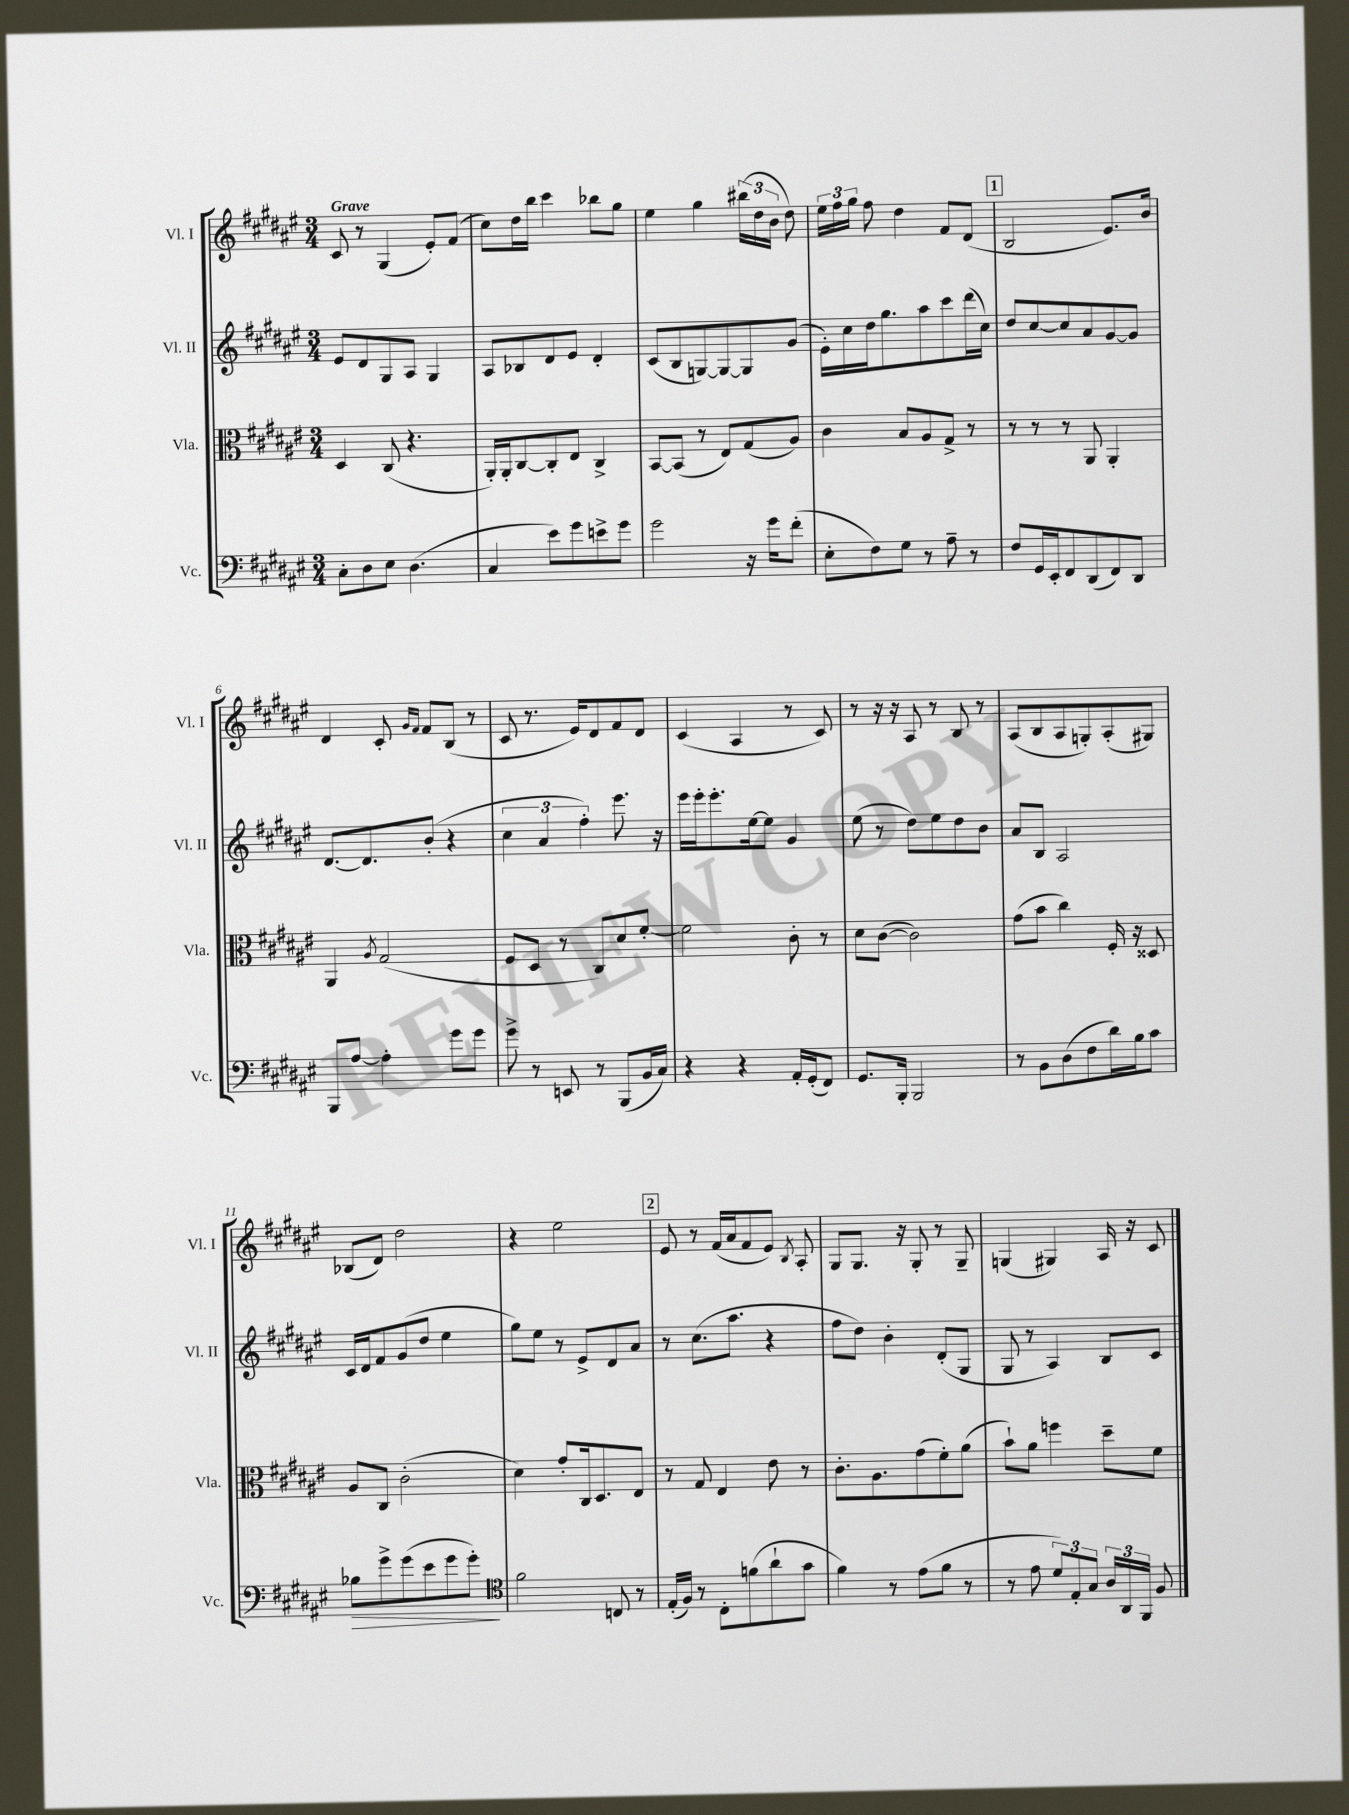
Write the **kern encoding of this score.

**kern	**dynam	**kern	**kern	**kern
*part4	*part4	*part3	*part2	*part1
*staff4	*staff4	*staff3	*staff2	*staff1
*I"Vc.	*	*I"Vla.	*I"Vl. II	*I"Vl. I
*I'Vc.	*	*I'Vla.	*I'Vl. II	*I'Vl. I
*clefF4	*	*clefC3	*clefG2	*clefG2
*k[f#c#g#d#a#e#]	*	*k[f#c#g#d#a#e#]	*k[f#c#g#d#a#e#]	*k[f#c#g#d#a#e#]
*M3/4	*	*M3/4	*M3/4	*M3/4
=1	=1	=1	=1	=1
!	!	!	!	!LO:TX:a:B:t=Grave
8C#'\L	.	4D#/	8e#/L	8c#/
8D#\	.	.	8d#/	8r
8E#\J	.	(8C#/	8G#/	(4G#/
(4.D#\	.	4.r	8A#/J	.
.	.	.	4G#/	8e#'/L)
.	.	.	.	(8f#/J
=2	=2	=2	=2	=2
4C#/	.	16AA#'/LL)	8A#/L	8cc#\L)
.	.	16AA#'/J	.	.
.	.	[8C#/	8B-X/	16dd#\L
.	.	.	.	16bb\JJ
8e#\L)	.	8C#'/]	8d#/	4ccc#\
8g#\	.	8E#/J	8e#/J	.
8en^\	.	4C#^/	4d#'/	8bb-X\L
8g#\J	.	.	.	8gg#\J
=3	=3	=3	=3	=3
2g#\	.	[8BB/L	(8c#/L	4ee#\
.	.	(8BB/J]	8B/	.
.	.	8r	[8Gn/)	4gg#\
.	.	8E#/L)	8G/_	.
16r	.	(8G#/	8G/]	(24bb#X\LL
.	.	.	.	24dd#\
16g#\KL	.	.	.	.
.	.	.	.	24b\JJ
(8f#'\J	.	8A#/J)	(8g#/J	8dd#\)
=4	=4	=4	=4	=4
8E#'\L	.	4c#\	16e#'\LL)	24ee#\LL
.	.	.	.	24ff#\
.	.	.	16cc#\	.
.	.	.	.	24gg#\JJ
8F#\)	.	.	16dd#\J	8ff#\
.	.	.	8.gg#\	.
8G#\J	.	8B/L	.	4dd#\
8r	.	8A#/	8aa#\	.
8A#~\	.	8G#^/J	8ccc#\	8f#/L
8r	.	8r	(16ddd#\L	(8d#/J
.	.	.	16cc#\JJ)	.
!!LO:REH:place=s1:t=1
=5	=5	=5	=5	=5
8F#/L	.	8r	8dd#/L	2B/
16GG#/L	.	8r	[8cc#/	.
16EE#'/J	.	.	.	.
8FF#/	.	8r	8cc#/]	.
(8DD#/	.	8AA#/	8a#/	.
8FF#/)	.	4AA#'/	[8g#/	8.e#/L)
8DD#/J	.	.	8g#/J]	.
.	.	.	.	16b/Jk
!!LO:LB:g=z
=6	=6	=6	=6	=6
8BBB/L	.	4AA#/	[8.d#/L	4d#/
[8A#/J	.	.	.	.
.	.	.	8.d#/]	.
.	.	8qA#/	.	.
4A#'\]	.	(2G#/	.	8c#'/
.	.	.	.	16qqg#/LL
.	.	.	.	16qqf#/JJ
.	.	.	(8b'/J	8f#/L
8g#\L	.	.	4r	(8B/J
8g#\J	.	.	.	8r
=7	=7	=7	=7	=7
8g#^\	.	8F#/L	6cc#\	8c#/
8r	.	8D#/J	.	8.r
.	.	.	6a#/	.
8EEn/	.	8r	.	.
.	.	.	.	16e#/KL)
.	.	.	6ff#'\)	.
8r	.	8C#/L)	.	8d#/
(8BBB/L	.	8d#/	8.eee#\	8f#/
16BB/L	.	[8f#'/J	.	8d#/J
16C#/JJ)	.	.	16r	.
=8	=8	=8	=8	=8
4r	.	2f#\]	16eee#\LL	(4c#/
.	.	.	16eee#'\J	.
.	.	.	8.eee#'\	.
4r	.	.	.	4A#/
.	.	.	[16ee#\k	.
.	.	.	8ee#\J]	.
16AA#'/LL	.	8c#'\	4g#/	8r
(16GG#'/J	.	.	.	.
8FF#/J)	.	8r	.	8c#/)
=9	=9	=9	=9	=9
8.GG#/L	.	8d#\L	(8ee#\	8r
.	.	([8c#\J	8r	16r
16BBB'/Jk	.	.	.	16r
2BBB/	.	2c#\])	8dd#\L)	8A#/
.	.	.	8ee#\	8r
.	.	.	8dd#\	8B/
.	.	.	8b\J	8r
=10	=10	=10	=10	=10
8r	.	(8g#\L	8a#/L	(8A#/L
8BB\L	.	8b\J	8B/J	8B/
(8D#\	.	4cc#\)	2A#/	8A#/
8F#\	.	.	.	8Gn'/)
16d#\L)	.	16F#'/	.	(8A#'/
16B\J	.	16r	.	.
8c#\J	.	8D##X/	.	8G#X/J)
!!LO:LB:g=z
=11	=11	=11	=11	=11
!	!LO:HP:b	!	!	!
8B-X\L	>	8A#/L	16c#/LL	(8B-X/L
.	.	.	16d#/J	.
8g#^\	.	8C#/J	8f#/	8d#/J)
(8g#\	.	(2c#'\	(8g#/	2dd#\
8e#\	.	.	8dd#/J	.
8g#\	.	.	4ee#\	.
8g#'\J)	.	.	.	.
.	]	.	.	.
=12	=12	=12	=12	=12
*clefC4	*	*	*	*
2f#\	.	4d#\)	8gg#\L)	4r
.	.	.	8ee#\J	.
.	.	8g#'/L	8r	2ee#\
.	.	16C#/k	8e#^/L	.
.	.	8.D#/	.	.
8Cn/	.	.	8d#/	.
8r	.	8E#/J	8a#/J	.
!!LO:REH:place=s1:t=2
=13	=13	=13	=13	=13
(16E#'/LL	.	8r	8r	8e#/
16F#/JJ)	.	.	.	.
8r	.	8G#/	(8.cc#\L	8r
8C#'\L	.	4E#/	.	(16f#/LL
.	.	.	8.aa#\J	16a#/J
(8fn\	.	.	.	8f#/
8a#`\	.	8e#\	4r	8e#/J)
.	.	.	.	8qB/
8g#\J	.	8r	.	8A#'/
=14	=14	=14	=14	=14
4f#\)	.	8.c#'\L	8ff#\L	8G#/L
.	.	.	8dd#\J)	8.G#/J
.	.	8.A#\	.	.
8r	.	.	4b'\	.
.	.	.	.	16r
(8e#\L	.	(8g#\	.	8G#'/
8f#\J	.	8f#'\)	(8d#'/L	8r
8r	.	(8a#\J	8G#/J	8G#~/
=15	=15	=15	=15	=15
8r	.	8b`\L)	8G#/	(4Gn/
8e#\	.	8a#\J	8r	.
12d#/L)	.	4ffn\	4A#/)	4G#X/)
12E#'/	.	.	.	.
12G#/J	.	.	.	.
24A#/LL	.	8dd#~\L	8B/L	16A#/
24AA#/	.	.	.	.
.	.	.	.	16r
24FF#/JJ	.	.	.	.
8F#/	.	8f#\J	8c#/J	8c#/
==	==	==	==	==
*-	*-	*-	*-	*-
